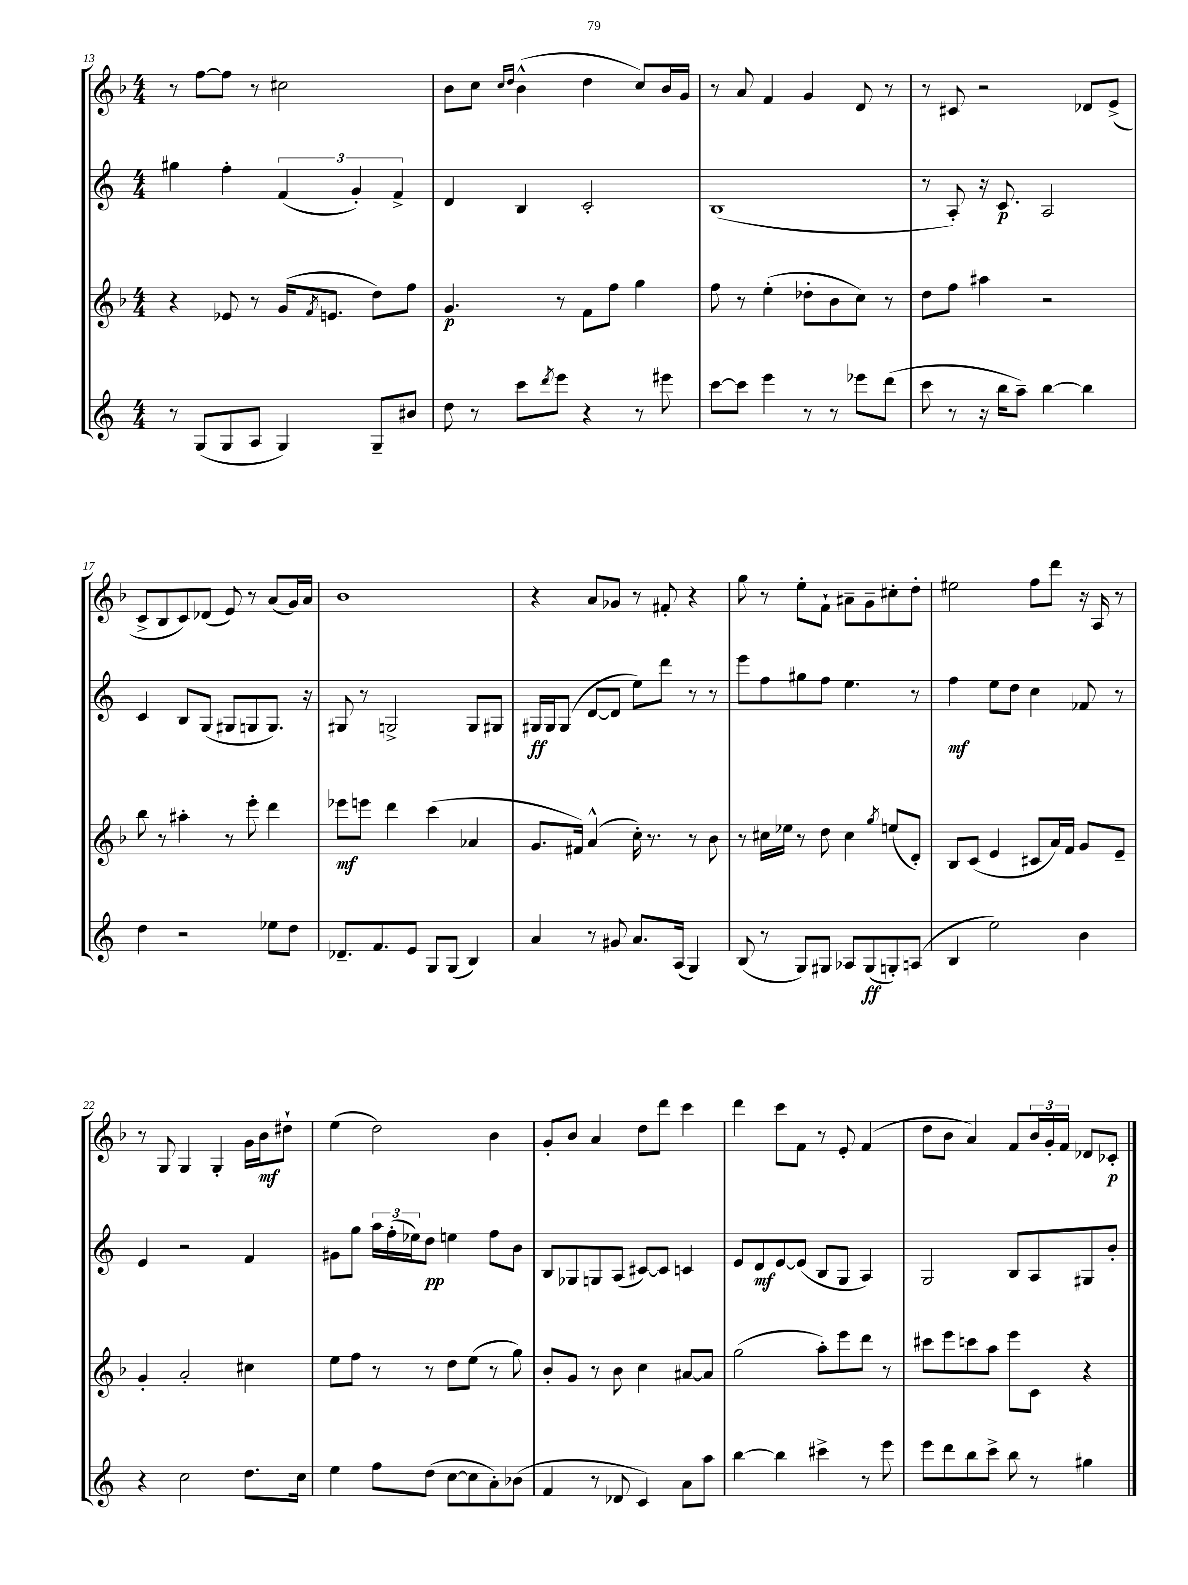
<<
\new StaffGroup <<
\new Staff = "s0" {
    \clef treble \key f \major \numericTimeSignature \time 4/4
    r8 f''8~ f''8 r8 cis''2 |
    bes'8 c''8 \grace { c''16 d''16 } bes'4-^( d''4 c''8) bes'16 g'16 |
    r8 a'8 f'4 g'4 d'8 r8 |
    r8 cis'8 r2 des'8 e'8->( |
    c'8-> bes8 c'8) des'8( e'8) r8 a'8( g'16) a'16 |
    bes'1 |
    r4 a'8 ges'8 r8 fis'8-. r4 |
    g''8 r8 e''8-. f'8-! ais'8-- g'8-- cis''8-. d''8-. |
    eis''2 f''8 d'''8 r16 a16 r8 |
    r8 g8 g4 g4-. g'16 bes'16\mf dis''8-! |
    e''4( d''2) bes'4 |
    g'8-. bes'8 a'4 d''8 d'''8 c'''4 |
    d'''4 c'''8 f'8 r8 e'8-. f'4( |
    d''8 bes'8 a'4) f'8 \tuplet 3/2 { bes'16 g'16-. f'16 } des'8 ces'8-.\p \bar "|." |
}
\new Staff = "s1" {
    \clef treble \key c \major \numericTimeSignature \time 4/4
    gis''4 f''4-. \tuplet 3/2 { f'4( g'4-.) f'4-> } |
    d'4 b4 c'2-. |
    b1( |
    r8 a8-.) r16 c'8.\p a2 |
    c'4 b8 g8( gis8 g8 g8.) r16 |
    gis8 r8 g2-> g8 gis8 |
    gis16\ff gis16 gis8( d'8~ d'8 e''8) d'''8 r8 r8 |
    e'''8 f''8 gis''8 f''8 e''4. r8 |
    f''4\mf e''8 d''8 c''4 fes'8 r8 |
    e'4 r2 f'4 |
    gis'8 g''8 \tuplet 3/2 { a''16 f''16-.( ees''16) } d''8\pp e''4 f''8 b'8 |
    b8 ges8 g8 a8( cis'8~) cis'8 c'4 |
    e'8 d'8\mf e'8~ e'8( b8 g8 a4) |
    g2 b8 a8 gis8 b'8-. \bar "|." |
}
\new Staff = "s2" {
    \clef treble \key f \major \numericTimeSignature \time 4/4
    r4 ees'8 r8 g'16( \acciaccatura { f'8 } e'8. d''8) f''8 |
    g'4.\p r8 f'8 f''8 g''4 |
    f''8 r8 e''4-.( des''8-. bes'8 c''8) r8 |
    d''8 f''8 ais''4 r2 |
    bes''8 r8 ais''4-. r8 e'''8-. d'''4 |
    ees'''8\mf e'''8 d'''4 c'''4( aes'4 |
    g'8. fis'16) a'4-^( c''16-.) r8. r8 bes'8 |
    r8 cis''16 ees''16 r8 d''8 cis''4 \acciaccatura { g''8 } e''8( d'8-.) |
    bes8 c'8( e'4 cis'8 a'16) f'16 g'8 e'8-- |
    g'4-. a'2-. cis''4 |
    e''8 f''8 r8 r8 d''8 e''8( r8 g''8) |
    bes'8-. g'8 r8 bes'8 c''4 ais'8~ ais'8 |
    g''2( a''8-.) e'''8 d'''8 r8 |
    cis'''8 e'''8 c'''8 a''8 e'''8 c'8 r4 \bar "|." |
}
\new Staff = "s3" {
    \clef treble \key c \major \numericTimeSignature \time 4/4
    r8 g8( g8 a8 g4) g8-- bis'8 |
    d''8 r8 c'''8 \acciaccatura { d'''8 } e'''8 r4 r8 eis'''8 |
    c'''8~ c'''8 e'''4 r8 r8 ees'''8 d'''8( |
    c'''8 r8 r16 b''16 a''8--) b''4~ b''4 |
    d''4 r2 ees''8 d''8 |
    des'8.-- f'8. e'8 g8 g8( b4) |
    a'4 r8 gis'8 a'8. a16( g4) |
    b8( r8 g8) gis8 aes8 gis8\ff( g8-.) a8( |
    b4 e''2) b'4 |
    r4 c''2 d''8. c''16 |
    e''4 f''8 d''8( c''8~ c''8 a'8-.) bes'8( |
    f'4 r8 des'8 c'4) a'8 a''8 |
    b''4~ b''4 cis'''4-> r8 e'''8 |
    e'''8 d'''8 b''8 c'''8-> b''8 r8 gis''4 \bar "|." |
}
>>
>>
\layout { \context { \Score currentBarNumber = #13 } }
